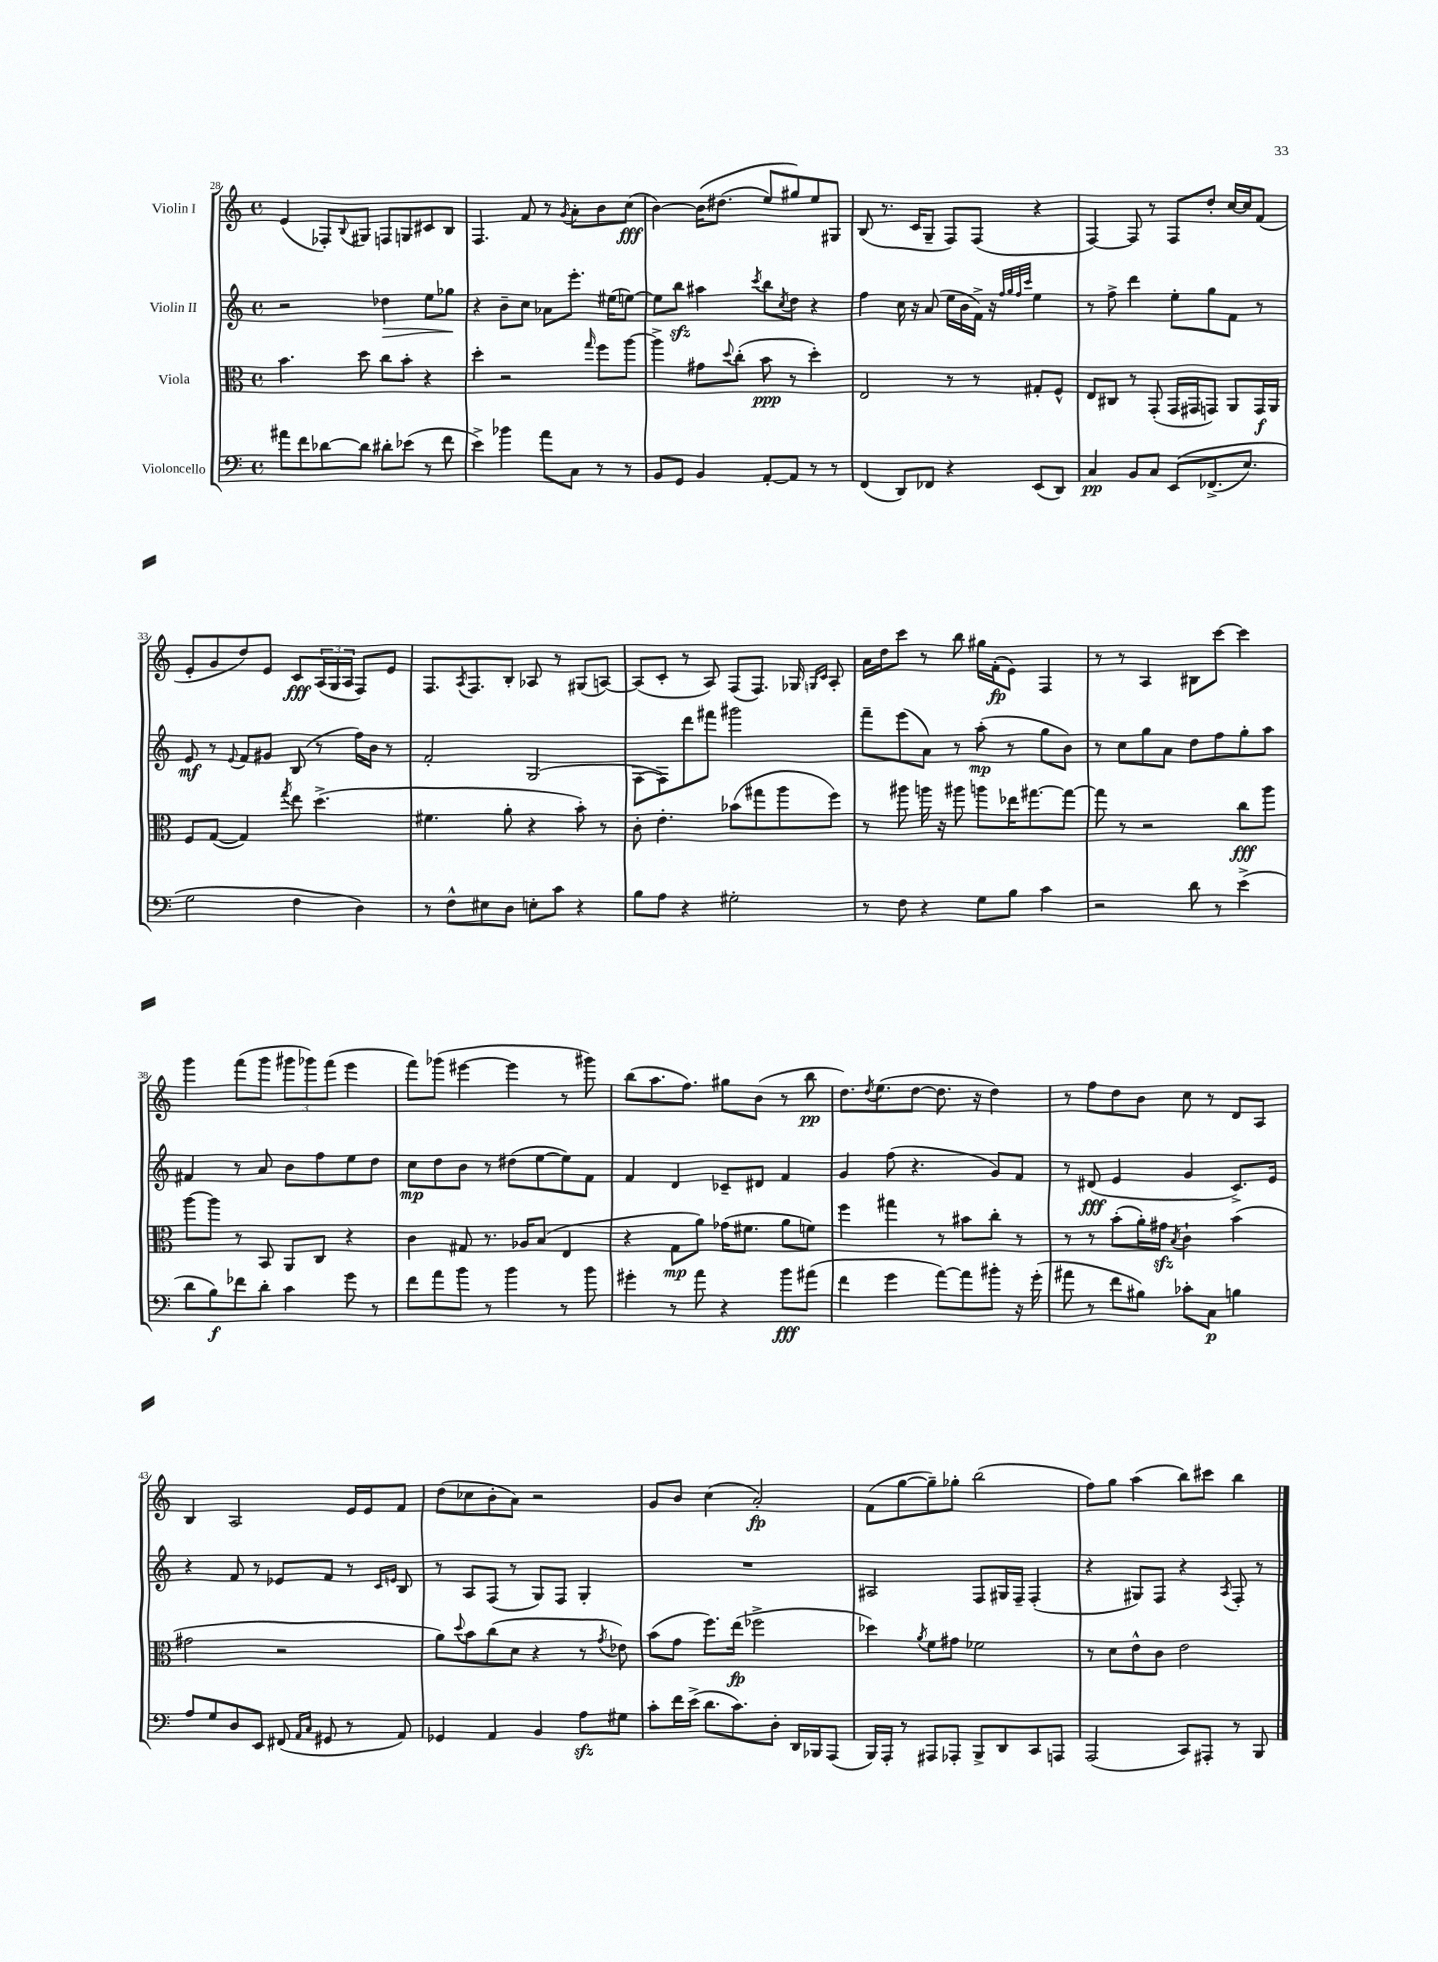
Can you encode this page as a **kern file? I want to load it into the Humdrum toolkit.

**kern	**kern	**kern	**kern
*staff4	*staff3	*staff2	*staff1
*clefF4	*clefC3	*clefG2	*clefG2
*k[]	*k[]	*k[]	*k[]
*M4/4	*M4/4	*M4/4	*M4/4
*met(c)	*met(c)	*met(c)	*met(c)
8a#\L	4.b\	2r	(4e/
8f\	.	.	.
[8d-\	.	.	8F-'/L)
.	.	.	8qqB/
8d-\]J	8dd\	.	8G#/J
8d#'\L	8cc\L	4dd-\	8F/L
(8e-\J	8b'\J	.	8G/
8r	4r	8ee\L	8c#/
8f\	.	8gg-\J	8B/J
=	=	=	=
4e^\)	4dd'\	4r	4.F/
4b-\	2r	8b~\L	.
.	.	8cc\J	8f/
8a\L	.	8a-\L	8r
.	.	.	8qg/
8C\J	.	8.eee'\J	8a'\L
.	16qqgg/	.	.
8r	8ff\L	.	8b\
.	.	(16ee#\LK	.
8r	[8aa\J	[8ee\J)	(8cc\J
=	=	=	=
8BB/L	4aa^\]	8ee\]L	[4b\)
8GG/J	.	8bb\J	.
4BB/	8g#\L	4aa#\	&(16b\]LK
.	.	.	(8.dd#\J
.	8qqdd/	.	.
.	(8cc'\J	.	.
.	.	8qccc/	.
[8AA'/L	8b\	8bb\L	8ee/L)
.	.	8qcc/	.
8AA/]J	8r	8dd\J	8gg#/&)
8r	4dd'\)	4r	8ee/
8r	.	.	8G#/J
=	=	=	=
(4FF/	2E/	4ff\	(8B/
.	.	.	8.r
8DD/L)	.	16cc\	.
.	.	16r	16c/LK
8FF-/J	.	(8a/	8G~/J
4r	8r	16ee\LL	8F/L)
.	.	16b\	.
.	8r	16f^\JJ)	(8F/J
.	.	16r	.
.	.	32qqff/LLL	.
.	.	32qqgg/	.
.	.	32qqff/	.
.	.	32qqccc/JJJ	.
(8EE/L	8G#'/L	4ee\	4r
8DD/J)	8F^^/J	.	.
=	=	=	=
4C/	8E/L	8r	[4F/)
.	8C#/J	8ff^\	.
8BB/L	8r	4ddd\	8F/]
8C/J	(8GG'/	.	8r
&(8EE/L	16GG/LL	8ee'\L	8F/L
.	16GG#/J	.	.
(8.FF-^/	8GG/J)	8gg\	8dd'/J
.	8AA/L	8f\J	[16cc/LL
8.E/J)	.	.	16cc/]J
.	16GG/L	8r	(8f/J
.	16AA/JJ	.	.
=	=	=	=
2G\	8F/L	8e/	8e'/L
.	([8G/J	8r	8g/
.	.	8qqe/	.
.	4G/])	8f/L	8dd/)
.	.	8g#/J	8e/J
.	8qgg/	.	.
4F\	8ee\	(8B/	8c/L
.	(4.dd^\	8r	(24A/L
.	.	.	24G/
.	.	.	24A/JJ
4D\&)	.	16ff\LL)	8F/L)
.	.	16b\JJ	.
.	.	8r	8e/J
=	=	=	=
8r	4.f#\	2f'/	8.F/L
8F^^\L	.	.	.
.	.	.	8qA/
.	.	.	8.F/
8E#\	.	.	.
8D\J	8a'\	.	8B'/J
8E'\L	4r	(2G/	8A-/
8c\J	.	.	8r
4r	8b'\)	.	(8G#/L
.	8r	.	[8A/J)
=	=	=	=
8B\L	8c'\	[8F\L	(8A/]L
8A\J	4.e'\	8F\])	8c'/J
4r	.	8ddd\	8r
.	.	8fff#\J	8A/)
2G#'\	(8b-\L	2ggg#\	(8F/L
.	8gg#\	.	8.F/J)
.	8aa\	.	.
.	.	.	16G-/
.	.	.	16qqG/LL
.	.	.	16qqc/JJ
.	8ff\J)	.	8A'/
=	=	=	=
8r	8r	8fff~\L	16a\LL
.	.	.	16dd\J
8F\	8aa#\	(8eee\	8ccc\J
4r	16aa\	8a\J)	8r
.	16r	.	.
.	8aa#\	8r	8bb\
8G\L	8aa\L	(8aa'\	16gg#\LL
.	.	.	(16f'\J
8B\J	16ee-\K	8r	8e\J)
.	[8.gg#\	.	.
4c\	.	8gg\L	4F/
.	8gg#\_J	8b\J)	.
=	=	=	=
2r	8gg#\]	8r	8r
.	8r	8cc\L	8r
.	2r	8gg\	4A/
.	.	8a\J	.
8d\	.	8dd\L	8B#\L
8r	.	8ff\	[8ccc\J
(4e^\	8cc\L	8gg'\	4ccc\]
.	8aa\J	8aa\J	.
=	=	=	=
8d\L	[8aa\L	4f#/	4ggg\
8B\)	8aa\]J	.	.
8f-\	8r	8r	(8fff\L
8d'\J	8BB/	8a/	8ggg\J
4c\	8AA/L	8b\L	12ggg#\L
.	.	.	12ggg-\)
.	8C/J	8ff\	.
.	.	.	(12fff\J
8g\	4r	8ee\	4eee\
8r	.	8dd\J	.
=	=	=	=
8f\L	4c\	8cc\L	8fff\L)
8a\	.	8dd\	(8ggg-\J
8b\J	8G#/	8b\J	[4eee#\
8r	8.r	8r	.
4b\	.	(8dd#\L	4eee#\]
.	16A-/LK	.	.
.	(8B/J	[8ee\	.
8r	4E/	8ee\])	8r
8b\	.	8f\J	8ggg#\)
=	=	=	=
4g#'\	4r	4f/	(8bb\L
.	.	.	8.aa\
8r	8G\L	4d/	.
.	.	.	8.ff\J)
8a\	8a\J)	.	.
4r	(16g-\LK	8c-~/L	8gg#\L
.	8.f#\J	.	.
.	.	8d#/J	(8b\J
8b\L	8a\L	4f/	8r
(8a#\J	8f\J)	.	8bb\
=	=	=	=
4f\	4ff\	4g/	8.dd\L)
.	.	.	8qdd/
.	.	.	(8.ee\
4g\	4gg#\	(8ff\	.
.	.	4.r	[8dd\J
[8a\L)	8r	.	8.dd\]
8a\]	8b#\L	.	.
.	.	.	16r
8b#'\J	8cc'\J	8g/L)	4dd\)
16r	8r	8f/J	.
(16g'\	.	.	.
=	=	=	=
8a#\	8r	8r	8r
8r	8r	(8d#/	8ff\L
8f\L	(8b'\L	4e/	8dd\
8B#\J)	16a'\L)	.	8b\J
.	16g#\JJ	.	.
.	8qB/	.	.
8c-'\L	4c`\	4g/	8cc\
8C\J	.	.	8r
4B\	(4b\	8.c^/L)	8d/L
.	.	.	8A/J
.	.	16e/Jk	.
=	=	=	=
8A/L	2g#\	4r	4B/
8G/	.	.	.
8D/	.	8f/	2A/
8EE/J	.	8r	.
(8FF#/	2r	8e-/L	.
16qqAA/LL	.	.	.
16qqC/JJ	.	.	.
8GG#/	.	8f/J	.
8r	.	8r	16e/LL
.	.	.	16e/J
.	.	16qqc/LL	.
.	.	16qqe/JJ	.
8AA/)	.	8B/	8f/J
=	=	=	=
4GG-/	8a\L)	8r	(8dd\L
.	8qqdd/	.	.
.	8b\	8A/L	8cc-\
4AA/	(8cc\	(8F/J	8b'\
.	8d\J	8r	8a\J)
4BB/	4r	8G/L)	2r
.	.	8F/J	.
8A\L	8r	4G'/	.
.	8qg/	.	.
8G#\J	8e-\)	.	.
=	=	=	=
8c'\L	(8b\L	1r	8g/L
16f\L	8g\J	.	8b/J
(16e^\JJ	.	.	.
8.d\L	8.ff\L)	.	(4cc\
8.c\)	(16ee\Jk	.	.
.	2ff-^\	.	2a'/)
8D'\J	.	.	.
16DD/LL	.	.	.
16BBB-/J	.	.	.
(8AAA/J	.	.	.
=	=	=	=
16BBB/LL)	4dd-\)	2A#/	(8f\L
16AAA'/JJ	.	.	.
8r	.	.	[8gg\
.	8qa/	.	.
8AAA#/L	8f\L	.	8gg~\])
8AAA-'/J	8g#\J	.	8gg-'\J
8BBB^/L	2f-\	8F/L	(2bb\
8DD/	.	16G#/L	.
.	.	16F~/JJ	.
8CC/	.	(4F'/	.
8AAA/J	.	.	.
=	=	=	=
(2AAA/	8r	4r	8ff\L)
.	8d\L	.	8gg\J
.	8e^^\	8G#/L)	(4aa\
.	8c\J	8F/J	.
8CC/L)	2e\	4r	8bb\L)
8AAA#'/J	.	.	8ccc#\J
.	.	8qA/	.
8r	.	8F'/	4bb\
8BBB/	.	8r	.
==	==	==	==
*-	*-	*-	*-
